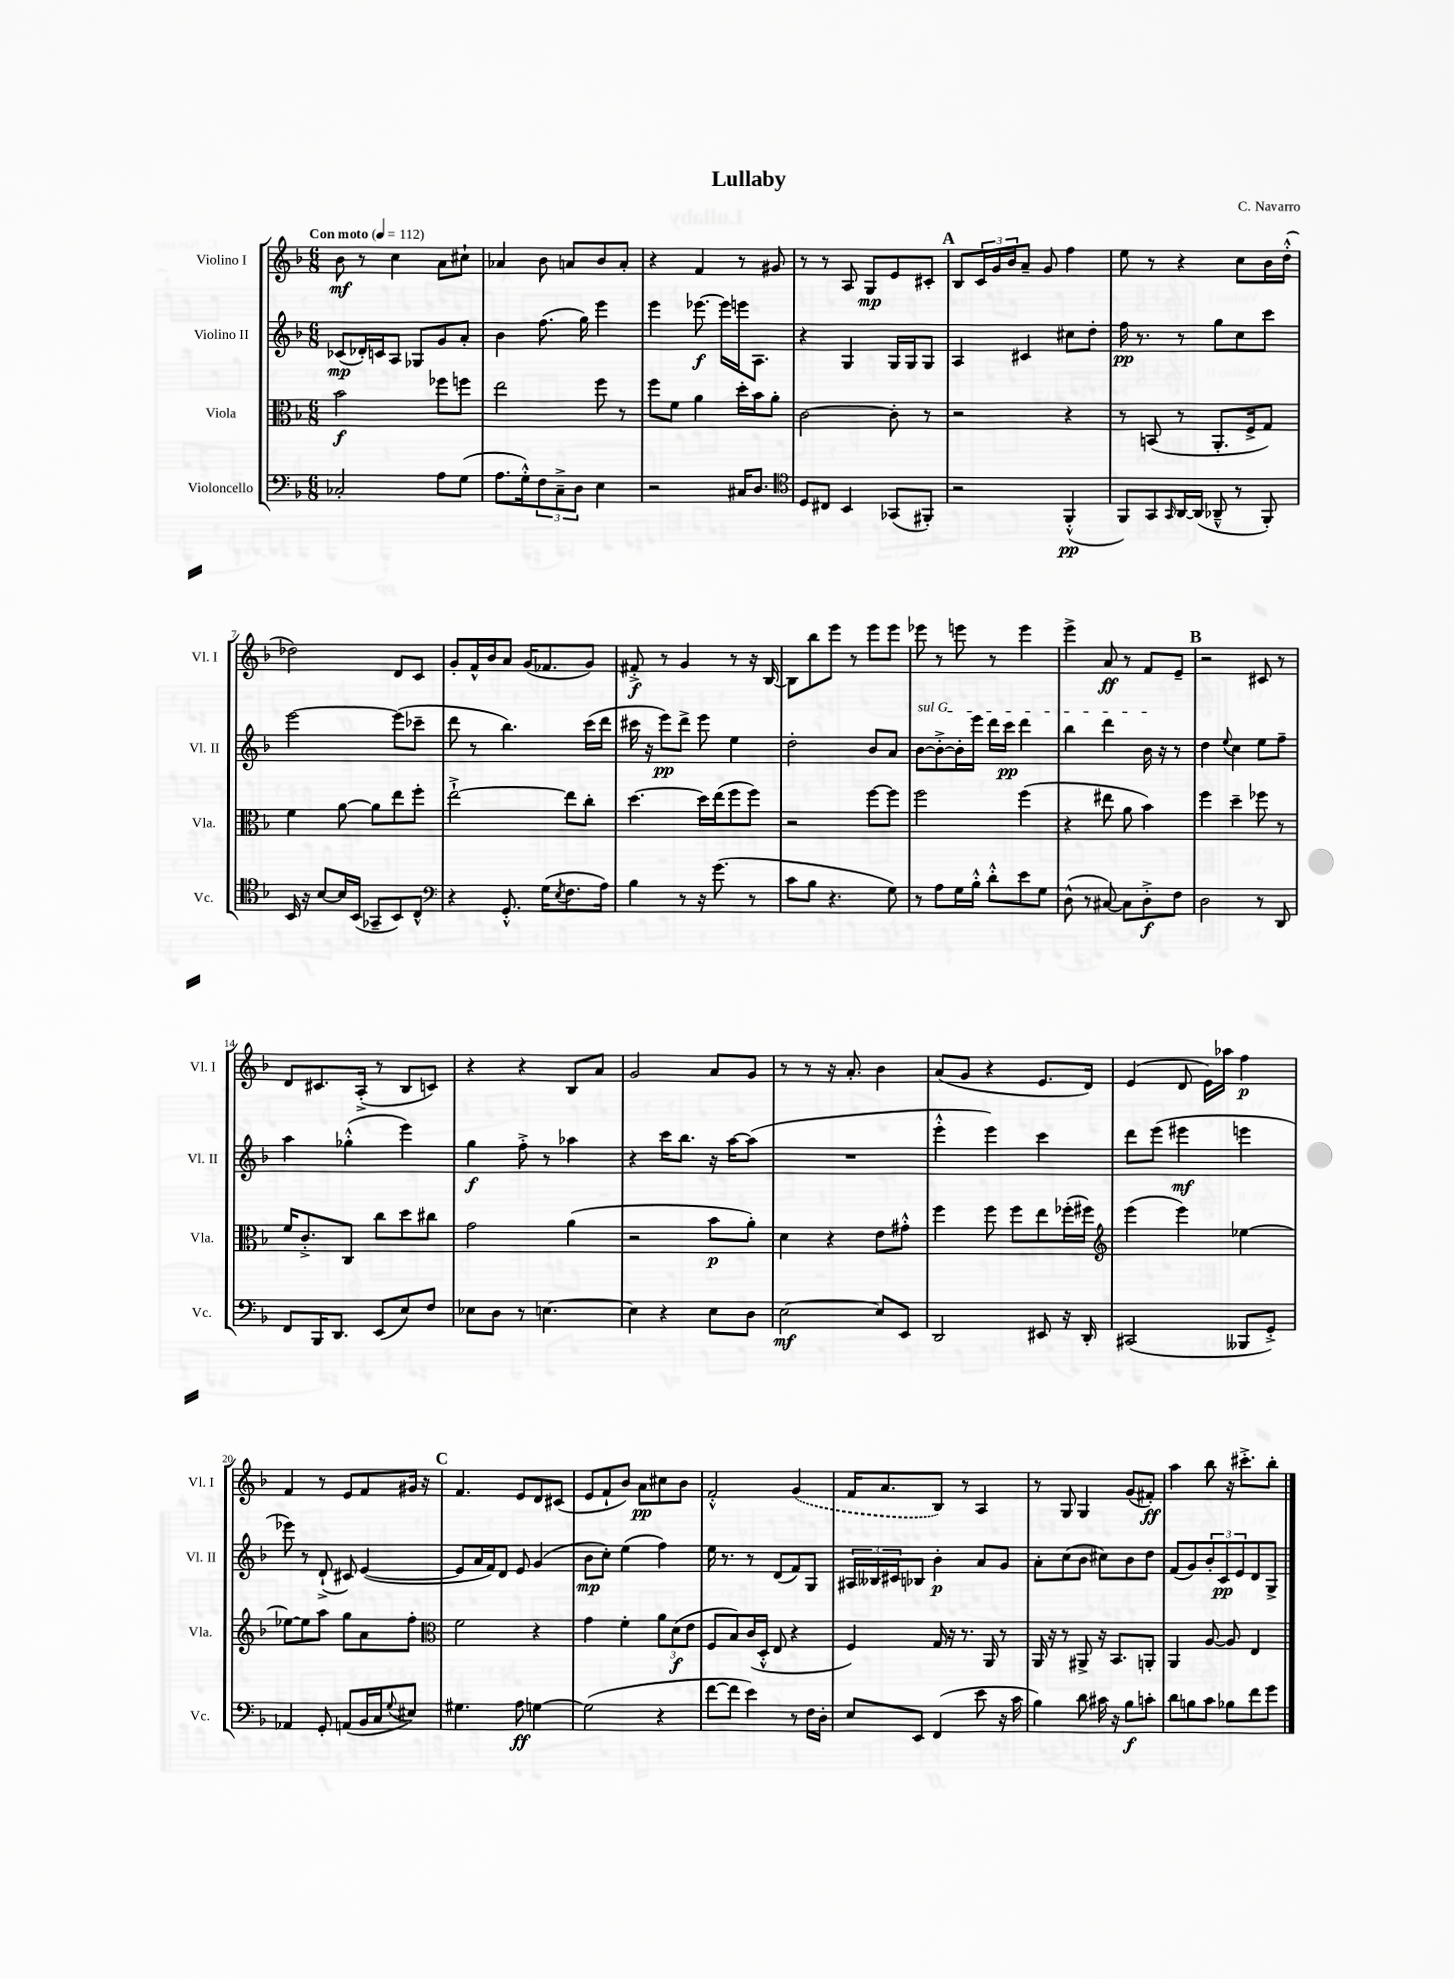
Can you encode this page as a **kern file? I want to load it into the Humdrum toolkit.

**kern	**kern	**kern	**kern
*staff4	*staff3	*staff2	*staff1
*clefF4	*clefC3	*clefG2	*clefG2
*k[b-]	*k[b-]	*k[b-]	*k[b-]
*M6/8	*M6/8	*M6/8	*M6/8
*MM112	*MM112	*MM112	*MM112
2C-'	2b-	(8c-	8b-
.	.	16d-')	8r
.	.	16c	.
.	.	8A	4cc
.	.	8G-	.
8A	8ff-	8g	8a
(8G	8ff	8a'	8cc#`
=	=	=	=
8.A	2ee	4b-	4a-
16G'^^)	.	.	.
12F	.	(8.ff	8b-
12C~^	.	.	.
.	.	.	8a
12D	.	.	.
.	.	16gg)	.
4E	8ff	4eee	8b-
.	8r	.	8a'
=	=	=	=
2r	8ff	4eee	4r
.	8f	.	.
.	4a	[8.eee-	4f
.	.	16eee-]	.
16C#	16dd'	16eee	8r
8.D	16b-	8.A	.
.	8a'	.	8g#
=	=	=	=
*clefC4	*	*	*
8D	[2c	4r	8r
8C#	.	.	8r
4BB-	.	4G	8A
.	.	.	8G
(8GG-	8c']	16G	8e
.	.	16G	.
8FF#')	8r	8G	8c#'
=	=	=	=
2r	2r	4A	8B-
.	.	.	24c
.	.	.	24g
.	.	.	24b-
.	.	4c#	8a~
.	.	.	8g
(4FF'^^	4r	8cc#	4ff
.	.	8dd'	.
=	=	=	=
8FF)	8r	16ff	8ee
.	.	8.r	.
8GG	(8BB	.	8r
16qqGG	.	.	.
[16AA	8r	8r	4r
(16AA]	.	.	.
8AA-~^^	8.AA'	8gg	.
8r	.	8cc	8cc
.	16F^	.	.
8FF')	8G)	8ccc	16b-
.	.	.	(16dd'^^
=	=	=	=
16BB-	4f	[2eee	2dd-)
16r	.	.	.
[8B-	.	.	.
16B-]	[8a	.	.
(16BB-	.	.	.
8GG-~	8a]	.	.
8BB-)	8ee	(8eee]	8d
8C^^	8ff'	8ccc-~	8c
=	=	=	=
*clefF4	*	*	*
4r	[2ee`^	8ddd	8g'
.	.	8r	16f^^
.	.	.	16b-
8.GG'^^	.	4.bb-)	8a
.	.	.	(16g
(16G	.	.	8.f-
8qE	.	.	.
8.F	8ee]	.	.
.	8cc'	(16ccc	8g)
16A)	.	16ddd	.
=	=	=	=
4B-	[4.dd	16ccc#	8f#'^
.	.	16r	.
.	.	8eee)	8r
8r	.	8ddd^	4g
16r	16dd]	8eee	.
(8.g	(16ee	.	.
.	8ff	4ee	8r
8r	8ff)	.	16r
.	.	.	[16B-
=	=	=	=
8c	2r	2dd'	8B-]
8B-	.	.	8bb-
4.r	.	.	8eee
.	.	.	8r
.	[8ff	8b-	8eee
8G)	8ff]	8a	8eee
=	=	=	=
8r	2ff	[8b-	8eee-
8A	.	8b-'^_	8r
16G	.	16b-']	8eee
16B-'^^	.	16eee	.
8d'^^	.	16ddd	8r
.	.	16ccc	.
8e	(4ff	4ddd	4eee
8G	.	.	.
=	=	=	=
(8D^^	4r	4bb-	4eee^
8r	.	.	.
[8C#)	8ee#	4ddd	8a
8C#]	8a	.	8r
8D'^	4b-)	16b-	8f
.	.	16r	.
8F	.	8r	8e~
=	=	=	=
2D	4ff	4dd	2r
.	.	8qqee	.
.	4dd~	4cc	.
8r	8ff-	8ee	8c#
8DD	8r	8ff~	8r
=	=	=	=
8FF	16f	4aa	8d
.	8.c'^	.	.
16BBB-	.	.	8.c#
8.DD	.	.	.
.	8C	(4gg-'^^	.
.	.	.	(16A'^
(8EE	8cc	.	8r
8E)	8dd	4eee)	8B-
8F	8cc#	.	8c)
=	=	=	=
8E-	2g	4gg	4r
8D	.	.	.
8r	.	8ff'^	4r
[4.E	.	8r	.
.	(4a	4aa-	8B-
.	.	.	8a
=	=	=	=
4E]	2r	4r	2g
4r	.	16ccc	.
.	.	8.bb-	.
8E	8b-	16r	8a
.	.	[16aa	.
8D	8a')	(8aa]	8g
=	=	=	=
[2E	4d	2.r	8r
.	.	.	8r
.	4r	.	16r
.	.	.	8.a'
8E]	8e	.	4b-
8EE	8g#'^^	.	.
=	=	=	=
2DD	4ff	4eee'^^	(8a
.	.	.	8g
.	8ff	4eee)	4r
.	8ff	.	.
8EE#	8ee	4ccc	8.e
16r	(16ff-'	.	.
16DD'	16ff#)	.	16d)
=	=	=	=
*	*clefG2	*	*
(2CC#	(4eee	8ddd	(4e
.	.	(8eee	.
.	4eee)	4eee#	8d
.	.	.	16e)
.	.	.	16aa-
8BBB--	[4ee-	4eee	4ff
8GG'^)	.	.	.
=	=	=	=
4AA-	8ee-_	8eee-)	4f
.	8ee-]	8r	.
8GG'	8aa	(8d`^	8r
(8AA	8gg	8c#)	8e
16BB-	8a	([4e	8f
16C	.	.	.
8qqG	.	.	.
8E#)	8ff'	.	16g#
.	.	.	16r
=	=	=	=
*	*clefC3	*	*
4.G#	2f	8e]	4.f
.	.	16a	.
.	.	16f)	.
.	.	8d	.
8A	.	8e	8e
[4G	4r	(4g	8d
.	.	.	(8c#
=	=	=	=
(2G]	4g	8b-	8e
.	.	8cc')	8f`
.	4f'	(4ee	8b-)
.	.	.	8a
4r	12a	4ff)	8cc#
.	(12d	.	.
.	.	.	8b-
.	12e	.	.
=	=	=	=
[8f	8F	16ee	2f'^^
.	.	8.r	.
8f]	8B-)	.	.
4e)	(16c	8r	.
.	16D'^^	.	.
.	8E	(8d	.
8r	4r	8f)	(4g
16F	.	8G	.
16D'	.	.	.
=	=	=	=
8E	4F)	24A#	16f
.	.	24B--	.
.	.	.	8.a
.	.	24c#	.
8EE	.	8B-	.
(4FF	16G	4b-'	8B-)
.	16r	.	.
.	8.r	.	8r
8e	.	8a	4A
.	16AA	.	.
16r	8r	8g	.
16c	.	.	.
=	=	=	=
4B-)	16AA	8a'	8r
.	16r	.	.
.	8r	(8cc	8G
8d	8AA#^	8b-	4G
16c#	16r	8cc#)	.
16r	8.BB-	.	.
8B-	.	8b-	(8g
8c'	8AA'	8dd	8f#')
=	=	=	=
8d	4AA	(8f	4aa
8B	.	8g)	.
8c	[8A	12b-'	8bb-
.	.	12c	.
8B-	8A]	.	16r
.	.	12e	.
.	.	.	8.ccc#'^
8f	4E	8d	.
8g	.	8G^	8bb-'
==	==	==	==
*-	*-	*-	*-
